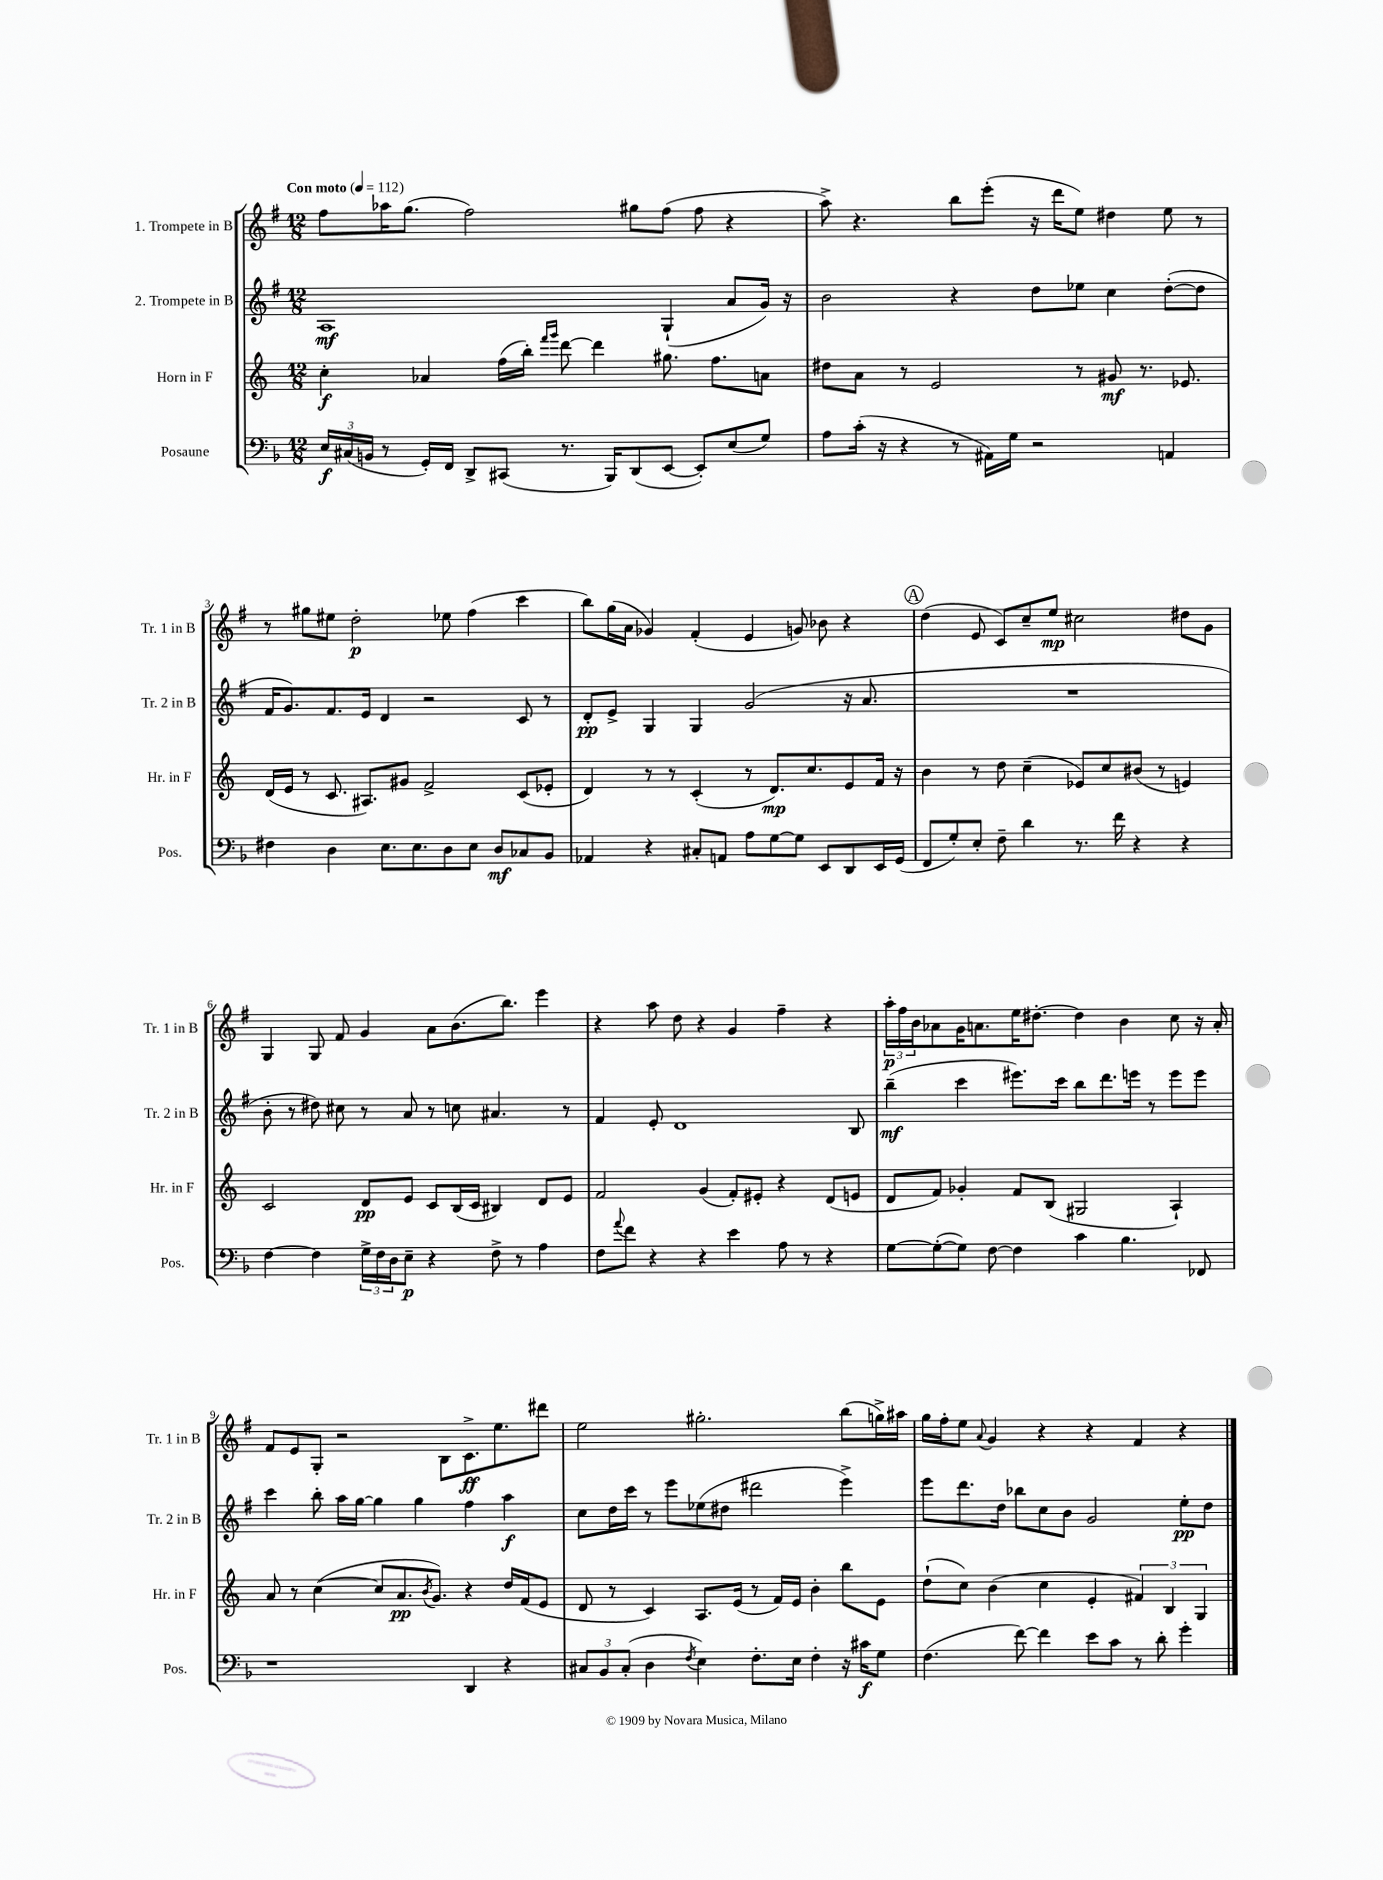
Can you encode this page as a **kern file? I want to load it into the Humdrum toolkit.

**kern	**kern	**kern	**kern
*staff4	*staff3	*staff2	*staff1
*clefF4	*clefG2	*clefG2	*clefG2
*k[b-]	*k[]	*k[f#]	*k[f#]
*M12/8	*M12/8	*M12/8	*M12/8
*MM112	*MM112	*MM112	*MM112
24E/LL	4cc'\	1A	8ff#\L
(24C#/	.	.	.
24BB/JJ	.	.	.
8r	.	.	16aa-\K
.	.	.	(8.gg\J
16GG'/LL)	4a-/	.	.
16FF/JJ	.	.	.
8DD^/L	.	.	2ff#\)
(8CC#/J	(16ff\LL	.	.
.	16bb'\JJ)	.	.
.	16qqfff/LL	.	.
.	16qqggg/JJ	.	.
8.r	[8ddd\	.	.
.	4ddd\]	.	.
16BBB-/LK)	.	.	.
(8DD/	.	.	8gg#\L
[8EE/J	8.gg#\	(4G`/	(8ff#\J
8EE'/]L)	.	.	8ff#\
.	8.ff\L	.	.
(8E/	.	8a/L	4r
8G/J)	8a\J	16g/Jk)	.
.	.	16r	.
=	=	=	=
8A\L	8dd#\L	2b\	8aa^\)
(16c'\Jk	8a\J	.	4.r
16r	.	.	.
4r	8r	.	.
.	2e/	.	.
8r	.	4r	8bb\L
16AA#\LL)	.	.	(8eee'\J
16G\JJ	.	.	.
2r	.	8dd\L	16r
.	.	.	16ddd\LK
.	8r	8ee-\J	8ee\J)
.	8g#/	4cc\	4dd#\
.	8.r	.	.
4AA/	.	([8dd'\L	8ee\
.	8.e-/	.	.
.	.	8dd\]J	8r
=	=	=	=
4F#\	(16d/LL	16f#/LK	8r
.	16e/JJ	8.g/)	.
.	8r	.	8gg#\L
4D\	8.c/	8.f#/	8ee#\J
.	.	.	2dd'\
.	8.A#/L)	16e/Jk	.
8.E\L	.	4d/	.
.	8g#/J	.	.
8.E\	.	.	.
.	2f^/	2r	.
8D\	.	.	8ee-\
8E\J	.	.	(4ff#\
8D/L	.	.	.
8C-/	(8c/L	8c/	4ccc\
8BB-/J	8e-'/J	8r	.
=	=	=	=
4AA-/	4d/)	8d'/L	8bb\L)
.	.	8e^/J	(16gg\L
.	.	.	16a\JJ
4r	8r	4G/	4g-/)
.	8r	.	.
8C#'/L	(4c'/	4G/	(4f#'/
8AA/J	.	.	.
8A\L	8r	(2g/	4e/
[8G\	8.d/L)	.	.
8G\]J	.	.	8g/)
.	8.cc/	.	.
8EE/L	.	.	8b-\
8DD/	8e/	16r	4r
.	.	8.a/	.
16EE/L	16f/Jk	.	.
(16GG/JJ	16r	.	.
=	=	=	=
8FF/L	4b\	1.r	(4dd\
8G'/)	.	.	.
8E'/J	8r	.	8e/
8F~\	8dd\	.	8c/L)
4d\	(4cc~\	.	8cc~/
.	.	.	8ee/J
8.r	8e-/L)	.	2cc#\
.	8cc/	.	.
16f\	.	.	.
4r	(8b#/J	.	.
.	8r	.	.
4r	4e/)	.	8dd#\L
.	.	.	8g\J
=	=	=	=
[4F\	2c/	8b'\	4G/
.	.	8r	.
4F\]	.	8dd#\)	8G/
.	.	8cc#\	8f#/
24G^\LL	8d/L	8r	4g/
24F\	.	.	.
24D\J	.	.	.
8E~\J	8e/J	8a/	.
4r	8c/L	8r	8a\L
.	(16B/L	8cc\	(8.b\
.	16c/JJ	.	.
8F^\	4B#/)	4.a#/	.
.	.	.	8.bb\J)
8r	.	.	.
4A\	8d/L	.	4eee\
.	8e/J	8r	.
=	=	=	=
8F\L	2f/	4f#/	4r
8qqa/	.	.	.
8f\J	.	.	.
4r	.	8e'/	8aa\
.	.	1d	8dd\
4r	(4g/	.	4r
4e\	8f'/L)	.	4g/
.	8e#'/J	.	.
8A\	4r	.	4ff#~\
8r	.	.	.
4r	(8d/L	.	4r
.	8e/J	8B/	.
=	=	=	=
[8G\L	8d/L	(4bb~\	24aa'\LL
.	.	.	24ff#\
.	.	.	24b\J
(8G'\_	8f/J)	.	8a-\
8G\]J)	4g-'/	4ccc\	16g\K
.	.	.	8.a\
[8F\	.	.	.
4F\]	8f/L	8.eee#\L)	16ee\K
.	.	.	[8.dd#'\J
.	(8B/J	.	.
.	.	16ccc\Jk	.
4c\	2G#/	8bb\L	4dd#\]
.	.	8.ddd\	.
4.B-\	.	.	4b\
.	.	16eee\Jk	.
.	.	8r	.
.	4A`/)	8eee\L	8cc\
8FF-/	.	8eee\J	16r
.	.	.	16a'/
=	=	=	=
1r	8a/	4ccc\	8f#/L
.	8r	.	8e/
.	([4cc\	8bb'\	8G'/J
.	.	16aa\LL	2r
.	.	[16gg\JJ	.
.	8cc/]L	4gg\]	.
.	8.a/	.	.
.	.	4gg\	.
.	8qb/	.	.
.	8.g/J)	.	.
.	.	.	8B\L
4DD/	4r	4ff#\	8.c^\
.	.	.	8.ee\
4r	16dd/LL	4aa\	.
.	(16f/J	.	.
.	8e/J	.	8ddd#\J
=	=	=	=
12C#/L	8d/	8cc\L	2ee\
12BB-/	.	.	.
.	8r	16dd\L	.
(12C#'/J	.	.	.
.	.	16ccc\JJ	.
4D\	4c/)	8r	.
.	.	8eee\L	.
8qF/	.	.	.
4E\)	8.A/L	(8ee-\	2.gg#'\
.	.	8dd#\J	.
.	(16e/Jk	.	.
8.F'\L	8r	2ddd#\	.
.	16f/LL)	.	.
16E\Jk	16e/JJ	.	.
4F'\	4b'\	.	.
16r	8bb\L	4eee^\)	(8bb\L
16c#\LK	.	.	.
8G\J	8e\J	.	16gg^\L)
.	.	.	16aa#\JJ
=	=	=	=
(4.F\	(8dd`\L	8eee\L	16gg\LL
.	.	.	16ff#'\J
.	8cc\J)	8.ddd\	8ee\J
.	.	.	8qqa/
.	(4b\	.	4g/
.	.	16dd\Jk	.
[8f\)	.	8bb-\L	.
4f\]	4cc\	8cc\	4r
.	.	8b\J	.
8e\L	4e'/	2g/	4r
8c\J	.	.	.
8r	6f#/)	.	4f#/
8d'\	.	.	.
.	6B/	.	.
4g'\	.	8ee'\L	4r
.	6G/	.	.
.	.	8dd\J	.
==	==	==	==
*-	*-	*-	*-
